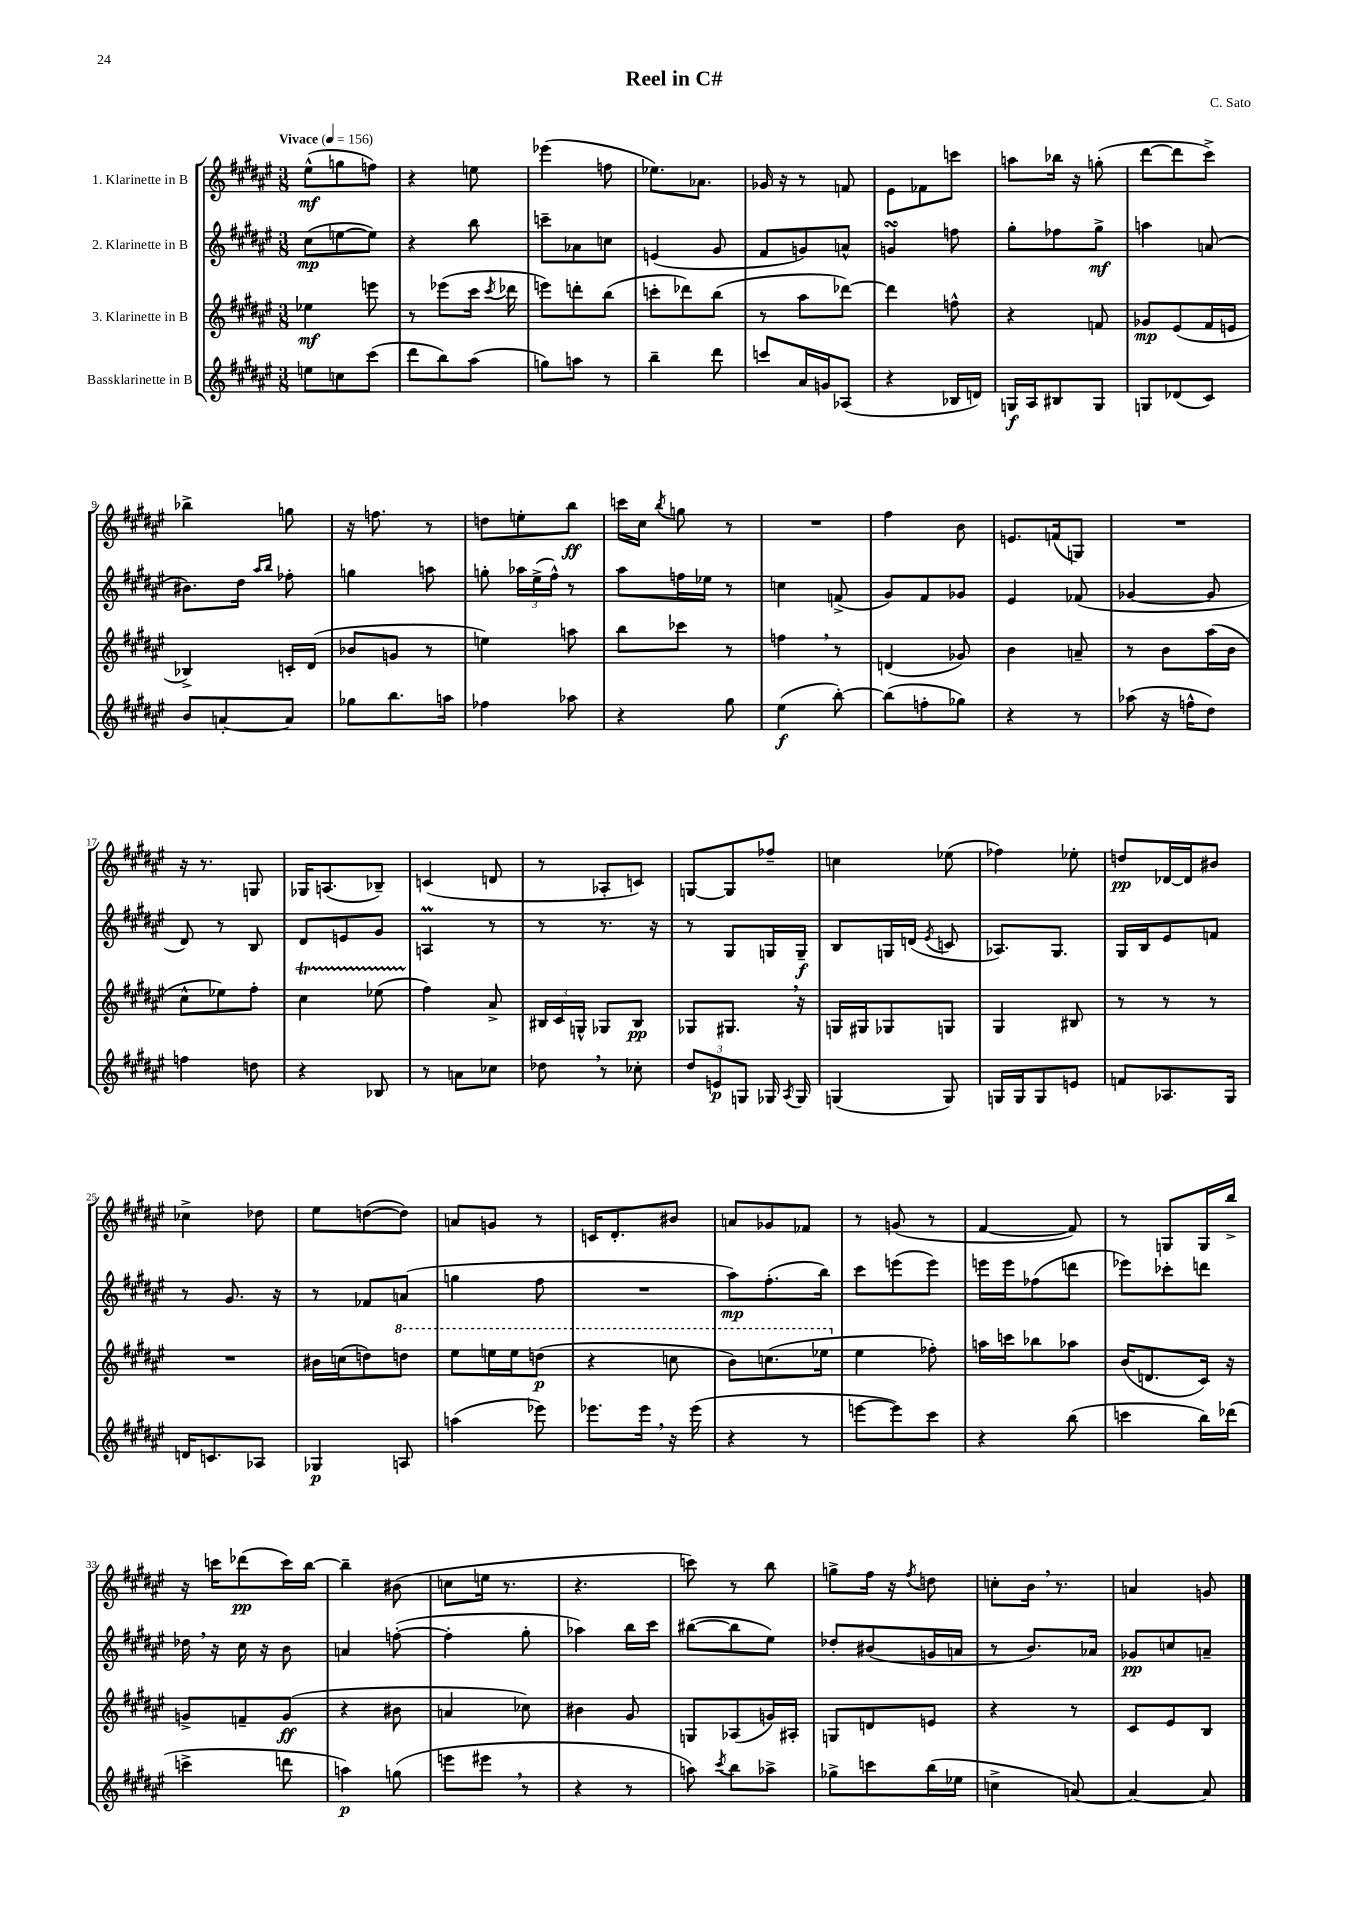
\header { title = "Reel in C#" composer = "C. Sato" }
<<
\new StaffGroup <<
\new Staff = "s0" \with { instrumentName = "1. Klarinette in B" } {
    \clef treble \key fis \major \numericTimeSignature \time 3/8 \tempo "Vivace" 4 = 156
    \autoBeamOff eis''8[-^\mf( g''8 f''8]) |
    r4 e''8 |
    ees'''4( f''8 |
    ees''8.[) aes'8.] |
    ges'16 r16 r8 f'8 |
    eis'8[ fes'8 c'''8] |
    a''8[ bes''16] r16 g''8-.( |
    dis'''8[~ dis'''8 cis'''8]->) |
    bes''4-> g''8 |
    r16 f''8. r8 |
    d''8[ e''8-. b''8]\ff |
    c'''16[ cis''16] \acciaccatura { b''8 } g''8 r8 |
    R4. |
    fis''4 b'8 |
    e'8.[ f'16( g8]) |
    R4. |
    r16 r8. g8 |
    ges16[ a8.( bes8]--) |
    c'4( d'8 |
    r8 aes8[-. c'8]) |
    g8[~ g8 fes''8]-- |
    c''4 ees''8( |
    fes''4) ees''8-. |
    d''8[\pp des'16~ des'16 bis'8] |
    ces''4-> des''8 |
    eis''8[ d''8~( d''8]) |
    a'8[ g'8] r8 |
    c'16[ dis'8.-. bis'8] |
    a'8[ ges'8 fes'8] |
    r8 g'8( r8 |
    fis'4~ fis'8) |
    r8 g8[ g16 b''16]-> |
    r16 c'''16[ des'''8\pp( c'''16) b''16]~ |
    b''4-- bis'8( |
    c''8[ e''16] r8. |
    r4. |
    c'''8) r8 b''8 |
    g''8[-> fis''16] r16 \acciaccatura { fis''8 } d''8 |
    c''8[-. b'16] \breathe r8. |
    a'4 g'8 \bar "|." |
}
\new Staff = "s1" \with { instrumentName = "2. Klarinette in B" } {
    \clef treble \key fis \major \numericTimeSignature \time 3/8
    \autoBeamOff cis''8[\mp( e''8~ e''8]) |
    r4 b''8 |
    c'''8[-- aes'8 c''8] |
    e'4( gis'8 |
    fis'8[ g'8) a'8]-^ |
    g'4\turn f''8 |
    gis''8[-. fes''8 gis''8]->\mf |
    a''4 a'8( |
    bis'8.[) dis''16] \grace { ais''16[ b''16] } fes''8-. |
    g''4 a''8 |
    g''8-. \tuplet 3/2 { aes''16[ eis''16->( fis''16]-^) } r8 |
    ais''8[ f''16 ees''16] r8 |
    c''4 f'8->( |
    gis'8[) fis'8 ges'8] |
    eis'4 fes'8( |
    ges'4~ ges'8 |
    dis'8) r8 b8 |
    dis'8[ e'8 gis'8] |
    a4\prall r8 |
    r8 r8. r16 |
    r8 gis8[ g16 g16]--\f |
    b8[ g16 d'16]( \acciaccatura { eis'8 } c'8 |
    aes8.[) gis8.] |
    gis16[ b16 eis'8 f'8] |
    r8 gis'8. r16 |
    r8 fes'8[ a'8]( |
    g''4 fis''8 |
    R4. |
    ais''8[\mp) fis''8.-.( b''16]) |
    cis'''8[ e'''8( e'''8]) |
    e'''16[ e'''16 fes''8( d'''8] |
    ees'''8[) ces'''8-. d'''8] |
    des''16 \breathe r16 cis''16 r16 b'8 |
    a'4 f''8~-.( |
    f''4-. gis''8-. |
    aes''4) b''16[ cis'''16] |
    bis''8[~( bis''8 eis''8]) |
    des''8[-. bis'8( g'16 a'16] |
    r8 b'8.[) aes'16] |
    ges'8[\pp c''8 a'8]-- \bar "|." |
}
\new Staff = "s2" \with { instrumentName = "3. Klarinette in B" } {
    \clef treble \key fis \major \numericTimeSignature \time 3/8
    \autoBeamOff ees''4\mf e'''8 |
    r8 ees'''8[( cis'''16] \acciaccatura { cis'''8 } des'''16 |
    e'''8[) d'''8-. b''8]( |
    c'''8[-. des'''8) b''8]( |
    r8 ais''8[ des'''8]~) |
    des'''4 f''8-^ |
    r4 f'8 |
    ges'8[\mp eis'8( fis'16 e'16] |
    bes4->) c'16[-. dis'16]( |
    bes'8[ g'8] r8 |
    e''4) a''8 |
    b''8[ ces'''8] r8 |
    f''4 \breathe r8 |
    d'4( ges'8) |
    b'4 a'8-- |
    r8 b'8[ ais''16( b'16] |
    cis''8[-^ ees''8) fis''8]-. |
    cis''4\startTrillSpan ees''8( |
    fis''4\stopTrillSpan) ais'8-> |
    \tuplet 3/2 { bis16[ cis'16 g16]-^ } ges8[ bis8]\pp |
    ges8[ gis8.] \breathe r16 |
    g16[ gis16 ges8 g8] |
    gis4 bis8 |
    r8 r8 r8 |
    R4. |
    bis'16[ c''16( d''8) \ottava #1 d'''8] |
    eis'''8[ e'''16 e'''16 d'''8]\p( |
    r4 c'''8 |
    b''8[) c'''8.( ees'''16] \ottava #0 |
    eis''4 fes''8-.) |
    a''16[ c'''16 bes''8 aes''8] |
    b'16[( d'8. cis'16]) r16 |
    g'8[-> f'8-- g'8]\ff( |
    r4 bis'8 |
    a'4 ces''8) |
    bis'4 gis'8 |
    g8[ aes8( g'16) ais16]-. |
    g8[ d'8 e'8] |
    r4 r8 |
    cis'8[ eis'8 b8] \bar "|." |
}
\new Staff = "s3" \with { instrumentName = "Bassklarinette in B" } {
    \clef treble \key fis \major \numericTimeSignature \time 3/8
    \autoBeamOff e''8[ c''8 cis'''8]( |
    dis'''8[ b''8) ais''8]( |
    g''8[) a''8] r8 |
    b''4-- dis'''8 |
    c'''8[ ais'16 g'16 aes8]( |
    r4 bes16[ d'16]) |
    g16[\f ais16 bis8 g8] |
    g8[ des'8( cis'8]) |
    b'8[ a'8~-. a'8] |
    ges''8[ b''8. a''16] |
    fes''4 aes''8 |
    r4 gis''8 |
    eis''4\f( b''8~-.) |
    b''8[( f''8-. ges''8]) |
    r4 r8 |
    aes''8( r16 f''16[-^ dis''8]) |
    f''4 d''8 |
    r4 bes8 |
    r8 a'8[ ces''8] |
    des''8 \breathe r8 ces''8-. |
    \tuplet 3/2 { dis''8[ e'8\p g8] } ges16 \acciaccatura { ais8 } ges16 |
    g4( g8) |
    g16[ g16 g8 e'8] |
    f'8[ aes8. gis16] |
    d'16[ c'8. aes8] |
    ges4\p a8 |
    a''4( ees'''8) |
    ees'''8.[ ees'''16] \breathe r16 ees'''16( |
    r4 r8 |
    e'''8[~ e'''8) cis'''8] |
    r4 b''8( |
    c'''4 b''16[) des'''16]( |
    c'''4-> d'''8 |
    a''4\p) g''8( |
    e'''8[ eis'''8] \breathe r8 |
    r4 r8 |
    a''8) \acciaccatura { cis'''8 } b''8[ aes''8]-> |
    ges''8[-> c'''8 b''16( ees''16] |
    c''4-> a'8~) |
    a'4~ a'8 \bar "|." |
}
>>
>>
